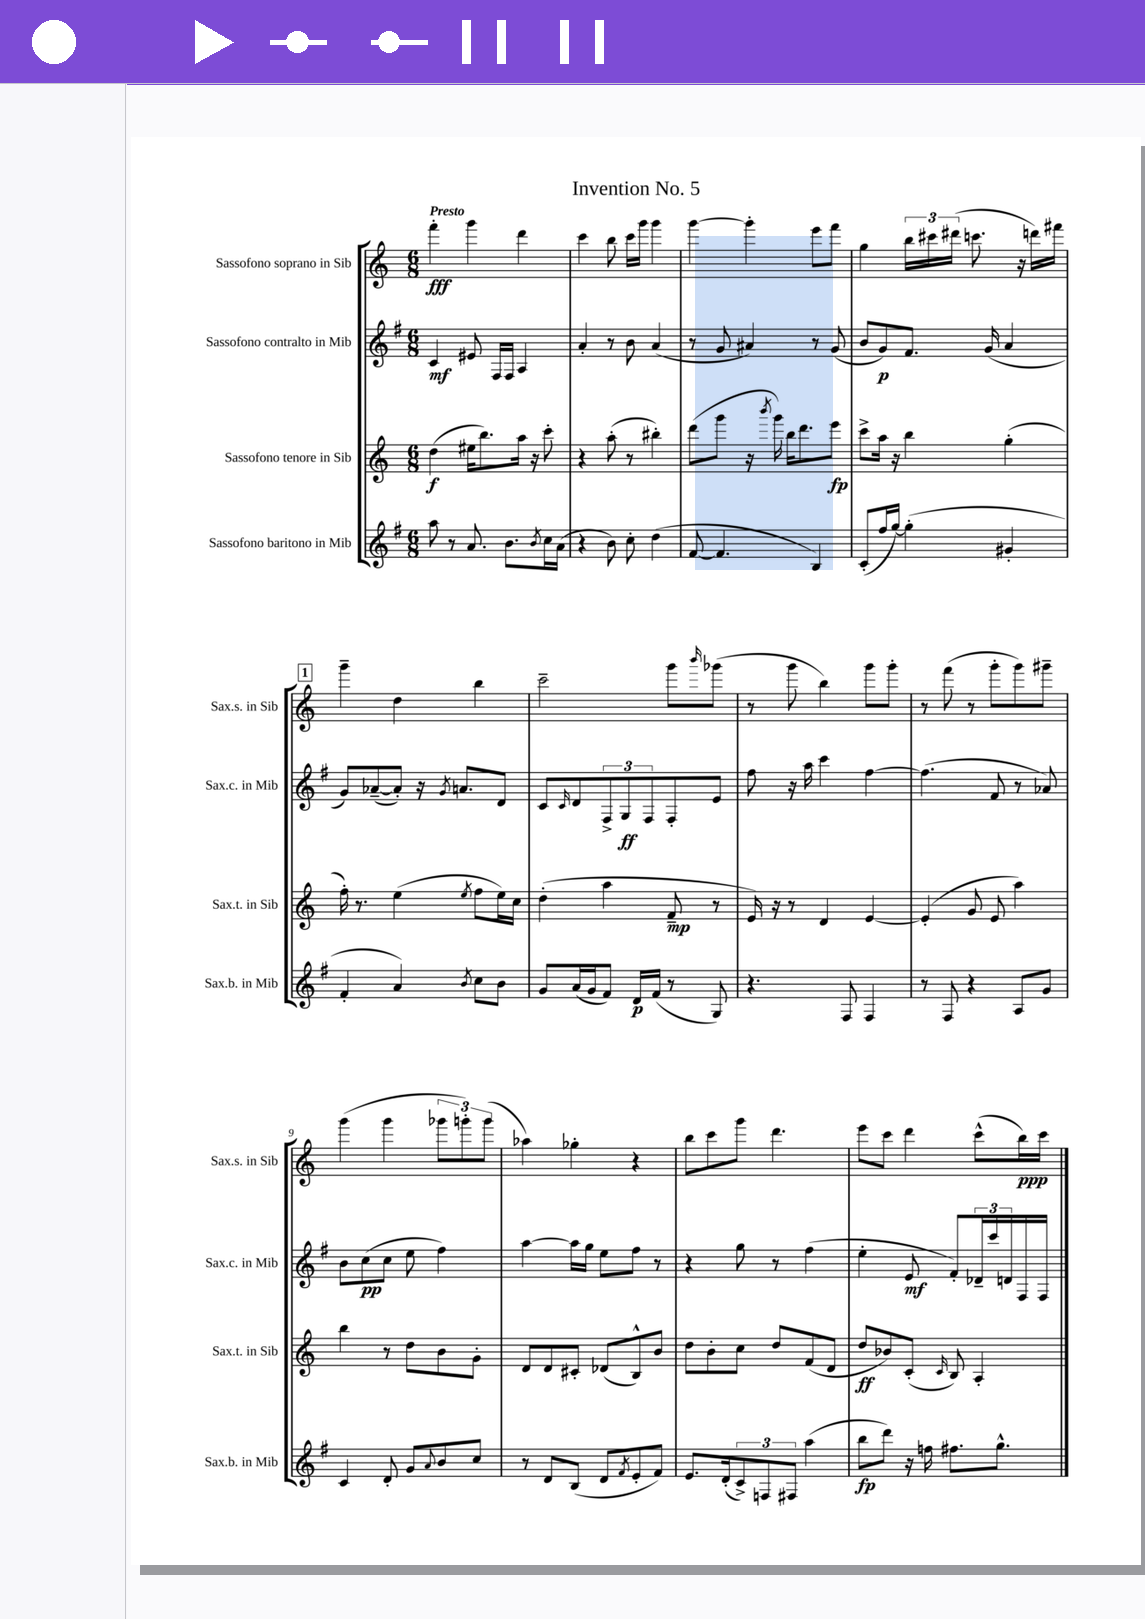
\header { title = "Invention No. 5" }
<<
\new StaffGroup <<
\new Staff = "s0" \with { instrumentName = "Sassofono soprano in Sib" shortInstrumentName = "Sax.s. in Sib" } {
    \clef treble \key c \major \numericTimeSignature \time 6/8 \tempo "Presto"
    f'''4-.\fff g'''4 d'''4 |
    c'''4 b''8 c'''16 g'''16 g'''4 |
    g'''4~ g'''4-. e'''8 f'''8 |
    g''4 \tuplet 3/2 { b''16 cis'''16 dis'''16( } c'''8. r16 d'''16) fis'''16 |
    \mark \markup { \box "1" } g'''4-- d''4 b''4 |
    c'''2-- g'''8 \grace { b'''16 } ges'''8( |
    r8 g'''8 b''4) g'''8 g'''8-. |
    r8 f'''8( r8 g'''8-. g'''8) gis'''8-- |
    g'''4( g'''4 \tuplet 3/2 { ges'''8 g'''8-.) g'''8( } |
    aes''4) ges''4-. r4 |
    b''8 c'''8 g'''8 d'''4. |
    e'''8 c'''8 d'''4 c'''8-^( b''16\ppp) c'''16 \bar "|." |
}
\new Staff = "s1" \with { instrumentName = "Sassofono contralto in Mib" shortInstrumentName = "Sax.c. in Mib" } {
    \clef treble \key g \major \numericTimeSignature \time 6/8
    c'4\mf eis'8 fis16 fis16 a4 |
    a'4-. r8 b'8 a'4( |
    r8 g'8 ais'4) r8 g'8( |
    b'8 g'8\p) fis'8. g'16( a'4 |
    \mark \markup { \box "1" } g'8) aes'8~--( aes'8-.) r16 \acciaccatura { g'8 } a'8. d'8 |
    c'8 \grace { c'16 } d'8 \tuplet 3/2 { fis8-> g8\ff fis8 } fis8-. e'8 |
    fis''8 r16 a''16 c'''4 fis''4~ |
    fis''4.( fis'8 r8 aes'8) |
    b'8 c''8\pp( c''8 e''8 fis''4) |
    a''4~ a''16 g''16 e''8 fis''8 r8 |
    r4 g''8 r8 fis''4( |
    e''4-. e'8\mf fis'8-.) \tuplet 3/2 { des'16-- c'''16 d'16 } fis16 fis16 \bar "|." |
}
\new Staff = "s2" \with { instrumentName = "Sassofono tenore in Sib" shortInstrumentName = "Sax.t. in Sib" } {
    \clef treble \key c \major \numericTimeSignature \time 6/8
    d''4\f( eis''16 b''8.) a''16 r16 c'''8-. |
    r4 a''8-.( r8 bis''4-.) |
    d'''8( g'''8 r16 \acciaccatura { b'''8 } g'''16) b''16 d'''8. e'''8\fp |
    c'''8-> a''16 r16 b''4 g''4-.( |
    \mark \markup { \box "1" } f''16-.) r8. e''4( \acciaccatura { e''8 } f''8 e''16) c''16 |
    d''4-.( a''4 f'8--\mp r8 |
    e'16) r16 r8 d'4 e'4~ |
    e'4-.( g'8 e'8 a''4) |
    b''4 r8 d''8 b'8 g'8-. |
    d'8 d'8 cis'8-. des'8( b8-^) b'8 |
    d''8 b'8-. c''8 d''8 f'8( d'8 |
    d''8\ff bes'8) c'8-.( \grace { c'16 } b8) a4-. \bar "|." |
}
\new Staff = "s3" \with { instrumentName = "Sassofono baritono in Mib" shortInstrumentName = "Sax.b. in Mib" } {
    \clef treble \key g \major \numericTimeSignature \time 6/8
    a''8 r8 a'8. b'8. \acciaccatura { b'8 } c''16 a'16( |
    r4 b'8) c''8-. d''4( |
    fis'8~ fis'4. b4) |
    c'8-.( fis''16 g''16~) g''4-.( gis'4-. |
    \mark \markup { \box "1" } fis'4-. a'4) \acciaccatura { b'8 } c''8 b'8 |
    g'8 a'16( g'16 fis'8) d'16\p fis'16( r8 g8) |
    r4. fis8 fis4 |
    r8 fis8 r4 a8 g'8 |
    c'4 d'8-. g'8 \appoggiatura { a'8 } b'8 c''8 |
    r8 d'8 b8( d'8 \acciaccatura { fis'8 } e'8-. fis'8) |
    e'8. d'16-.( \tuplet 3/2 { c'8->) f8 fis8 } a''4( |
    b''8\fp d'''8) r16 f''16 fis''8. g''8.-^ \bar "|." |
}
>>
>>
